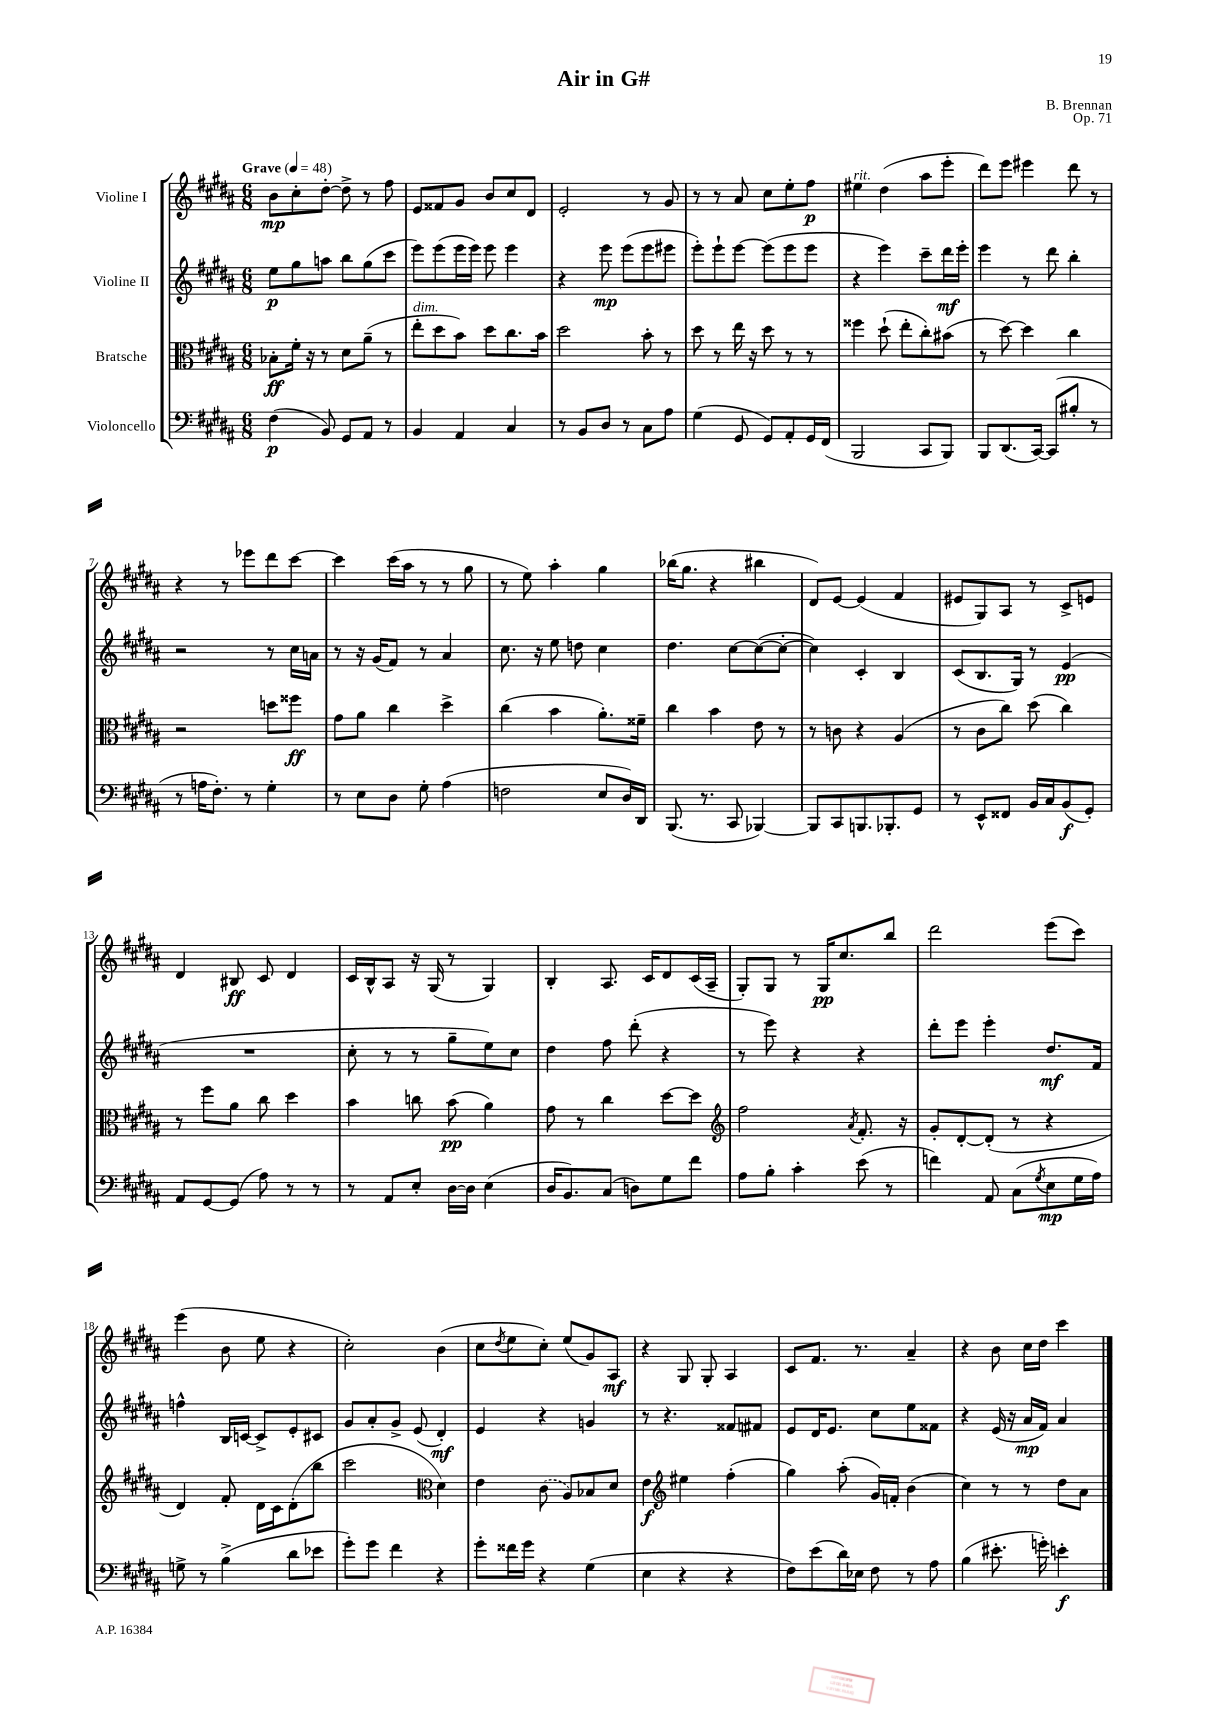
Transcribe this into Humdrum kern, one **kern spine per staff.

**kern	**kern	**kern	**kern
*staff4	*staff3	*staff2	*staff1
*clefF4	*clefC3	*clefG2	*clefG2
*k[f#c#g#d#a#]	*k[f#c#g#d#a#]	*k[f#c#g#d#a#]	*k[f#c#g#d#a#]
*M6/8	*M6/8	*M6/8	*M6/8
*MM48	*MM48	*MM48	*MM48
(4F#\	8B-'\L	8ee\L	8b\L
.	16f#'\Jk	8gg#\	8cc#'\
.	16r	.	.
8BB/)	8r	8aa\J	[8dd#'\J
8GG#/L	8d#\L	8bb\L	8dd#^\]
8AA#/J	(8a#~\J	(8gg#\	8r
8r	8r	8ccc#\J	8ff#\
=	=	=	=
4BB/	8ee'\L	8eee\L)	8e/L
.	8dd#\	(8eee\	8f##/
4AA#/	8b\J)	16eee\L	8g#/J
.	.	16eee\JJ)	.
.	8dd#\L	8eee\	8b/L
4C#/	8.cc#\	4eee\	8cc#/
.	.	.	8d#/J
.	16b\Jk	.	.
=	=	=	=
8r	2dd#\	4r	2e'/
8BB/L	.	.	.
8D#/J	.	8eee\	.
8r	.	(8eee\L	.
8C#\L	8b'\	8eee\	8r
8A#\J	8r	8eee#\J	8g#/
=	=	=	=
(4G#\	8dd#\	8eee'\L)	8r
.	8r	8eee`\	8r
8GG#/	16ee\	[8eee\J	8a#/
.	16r	.	.
8GG#/L)	8dd#\	(8eee\]L	8cc#\L
8AA#'/	8r	8eee\	8ee'\
16GG#/L	8r	8eee\J	8ff#\J
(16FF#/JJ	.	.	.
=	=	=	=
2BBB/	4ff##\	4r	4ee#\
.	(8dd#`\	4eee\)	(4dd#\
.	8ee'\L	.	.
8CC#/L	8cc#'\)	8ccc#~\L	8aa#\L
8BBB/J)	(8b#\J	16ddd#\L	8eee'\J
.	.	16eee'\JJ	.
=	=	=	=
8BBB/L	8r	4eee\	8ddd#\L)
(8.DD#/	[8dd#\)	.	8eee\J
.	4dd#\]	8r	4eee#\
[16CC#/Jk)	.	.	.
(8CC#/]L	.	8ddd#\	.
8B#'/J	4cc#\	4bb'\	8ddd#\
8r	.	.	8r
=	=	=	=
8r	2r	2r	4r
16A\LK	.	.	.
8.F#'\J)	.	.	.
.	.	.	8r
8r	.	.	8eee-\L
4G#'\	8dd\L	8r	8ddd#\
.	8ff##\J	16cc#\LL	[8ccc#\J
.	.	16a\JJ	.
=	=	=	=
8r	8g#\L	8r	4ccc#\]
8E\L	8a#\J	16r	.
.	.	(16g#/LK	.
8D#\J	4cc#\	8f#/J)	(16ccc#\LL
.	.	.	16aa#\JJ
8G#'\	.	8r	8r
(4A#\	4dd#^\	4a#/	8r
.	.	.	8gg#\
=	=	=	=
2F\	(4cc#\	8.cc#\	8r
.	.	.	8ee\)
.	.	16r	.
.	4b\	8ee\	4aa#'\
.	.	8dd\	.
8E/L	8.a#'\L)	4cc#\	4gg#\
16D#/L)	.	.	.
16DD#/JJ	16f##~\Jk	.	.
=	=	=	=
(8.BBB/	4cc#\	4.dd#\	(16bb-\LK
.	.	.	8.gg#\J
8.r	.	.	.
.	4b\	.	4r
8CC#/	.	[8cc#\L	.
[4BBB-/)	8e\	(8cc#\_	4bb#\
.	8r	8cc#'\_J	.
=	=	=	=
8BBB-/]L	8r	4cc#\])	8d#/L)
8CC#/	8c\	.	[8e/J
8.BBB/	4r	4c#'/	(4e/]
8.BBB-'/	.	.	.
.	(4A#/	4B/	4f#/
8GG#/J	.	.	.
=	=	=	=
8r	8r	(8c#/L	8e#/L
8EE^^/L	8c#\L	8.B/	8G#/)
8FF##/J	8cc#\J)	.	8A#/J
.	.	16G#/Jk)	.
16BB/LL	(8dd#\	8r	8r
16C#/J	.	.	.
(8BB/	4cc#\)	(4e/	8c#^/L
8GG#'/J)	.	.	8e/J
=	=	=	=
8AA#/L	8r	2.r	4d#/
[8GG#/	8ff#\L	.	.
(8GG#/]J	8a#\J	.	8B#/
8A#\)	8cc#\	.	8c#/
8r	4dd#\	.	4d#/
8r	.	.	.
=	=	=	=
8r	4b\	8cc#'\	16c#/LL
.	.	.	16B^^/J
8AA#/L	.	8r	8A#/J
8E'/J	8cc\	8r	16r
.	.	.	(16G#/
[16D#\LL	(8b\	8gg#~\L	8r
16D#\]JJ	.	.	.
(4E\	4a#\)	8ee\)	4G#/)
.	.	8cc#\J	.
=	=	=	=
16D#/LK	8g#\	4dd#\	4B'/
8.BB/)	.	.	.
.	8r	.	.
(8C#/J	4cc#\	8ff#\	8.A#/
8D\L)	.	(8ddd#'\	.
.	.	.	16c#/LK
8G#\	[8dd#\L	4r	8d#/
8f#\J	8dd#\]J	.	(16c#/L
.	.	.	16A#~/JJ
=	=	=	=
*	*clefG2	*	*
8A#\L	2ff#\	8r	8G#'/L)
8B'\J	.	8eee\)	8G#/J
4c#'\	.	4r	8r
.	.	.	16G#/LK
.	.	.	8.cc#/
.	8qa#/	.	.
(8e\	8.f#'/	4r	.
8r	.	.	8bb/J
.	16r	.	.
=	=	=	=
4f\)	8g#'/L	8ddd#'\L	2ddd#\
.	[8d#'/	8eee\J	.
8AA#/	(8d#'/]J	4eee'\	.
(8C#\L	8r	.	.
8qG#/	.	.	.
8E\	4r	8.dd#/L	(8eee\L
16G#\L	.	.	8ccc#\J)
16A#\JJ)	.	16f#/Jk	.
=	=	=	=
8G^\	4d#/)	4ff^^\	(4eee\
8r	.	.	.
(4B^\	8f#'/	16B/LL	8b\
.	.	[16c/JJ	.
.	16d#\LL	8c^/]L	8ee\
.	16c#\J	.	.
8d#\L	(8d#'\	8e'/	4r
8e-\J	8bb\J	8c#/J	.
=	=	=	=
8g#'\L)	2ccc#\	8g#/L	2cc#'\)
8g#\J	.	8a#'/	.
4f#\	.	8g#^/J	.
.	.	(8e/	.
*	*clefC3	*	*
4r	4d#\)	4d#'/)	(4b\
=	=	=	=
8g#'\L	4e\	4e/	8cc#\L
.	.	.	8qdd#/
16f##\L	.	.	8ee\
16g#\JJ	.	.	.
4r	(8c#\	4r	8cc#'\J)
.	8A#/L)	.	(8ee/L
(4G#\	8B-/	4g/	8g#/)
.	8d#/J	.	8A#/J
=	=	=	=
4E\	4e\	8r	4r
.	.	4.r	.
*	*clefG2	*	*
4r	4ee#\	.	8G#/
.	.	.	8G#'/
4r	(4ff#'\	8f##/L	4A#/
.	.	8f#/J	.
=	=	=	=
8F#\L)	4gg#\)	8e/L	8c#/L
(8e\	.	16d#/K	8.f#/J
.	.	8.e/J	.
16d#\L)	(8aa#'\	.	.
16E-\JJ	.	.	8.r
8F#\	16g#/LL)	8cc#\L	.
.	16f'/JJ	.	.
8r	(4b\	8ee\	4a#~/
8A#\	.	8f##\J	.
=	=	=	=
(4B\	4cc#\)	4r	4r
8.e#'\	8r	(16e/	8b\
.	.	16r	.
.	8r	16a#/LL	16cc#\LL
16g'\)	.	16f#/JJ)	16dd#\JJ
4e'\	8dd#\L	4a#/	4ccc#\
.	8a#\J	.	.
==	==	==	==
*-	*-	*-	*-
